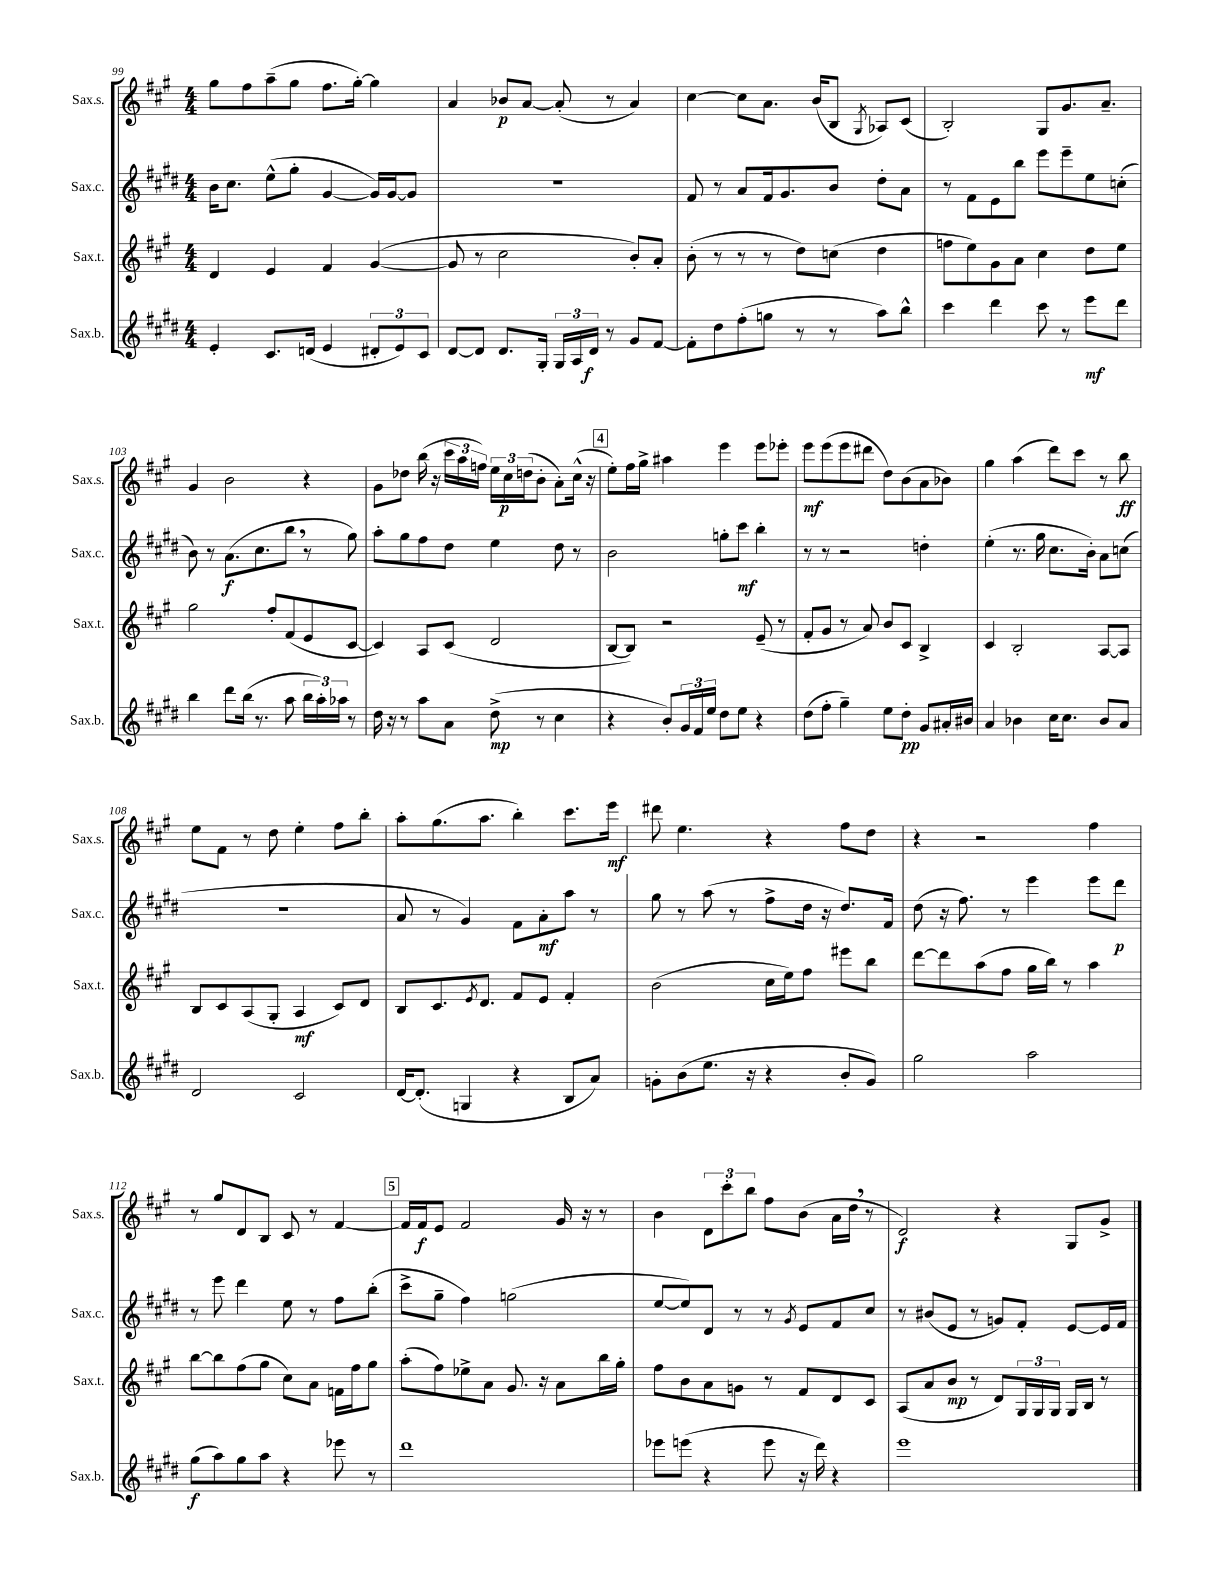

**kern	**kern	**kern	**kern
*staff4	*staff3	*staff2	*staff1
*clefG2	*clefG2	*clefG2	*clefG2
*k[f#c#g#d#]	*k[f#c#g#]	*k[f#c#g#d#]	*k[f#c#g#]
*M4/4	*M4/4	*M4/4	*M4/4
4e'	4d	16b	8gg#
.	.	8.cc#	.
.	.	.	8ff#
8.c#	4e	(8ee^^	(8aa~
.	.	8gg#'	8gg#
(16d	.	.	.
4e	4f#	[4g#	8.ff#
.	.	.	[16gg#')
12d#'	([4g#	16g#])	4gg#]
.	.	[16g#	.
12e)	.	.	.
.	.	8g#]	.
12c#	.	.	.
=	=	=	=
[8d#	8g#]	1r	4a
8d#]	8r	.	.
8.d#	2cc#	.	8b-
.	.	.	[8a
16G#'	.	.	.
24G#	.	.	(8a']
24A	.	.	.
24d#	.	.	.
8r	.	.	8r
8g#	8b')	.	4a)
[8f#	8a'	.	.
=	=	=	=
8f#']	(8b'	8f#	[4cc#
8dd#	8r	8r	.
(8ff#'	8r	8a	8cc#]
8gg	8r	16f#	8.a
.	.	8.g#	.
8r	8dd)	.	.
.	.	.	(16b
8r	(8cc	8b	8B
.	.	.	8qG#
8aa)	4dd	8dd#'	8A-)
8bb^^	.	8a	(8c#
=	=	=	=
4ccc#	8ff	8r	2B')
.	8ee)	8f#	.
4ddd#	8g#	8e	.
.	8a	8bb	.
8ccc#	4cc#	8eee	8G#
8r	.	8eee~	8.g#
8eee	8dd	8ee	.
.	.	.	8.a~
8ddd#	8ee	(8cc'	.
=	=	=	=
4bb	2gg#	8b)	4g#
.	.	8r	.
8ddd#	.	(8.a	2b
(16bb	.	.	.
8.r	.	8.cc#	.
.	8ff#'	.	.
8aa	(8f#	8bb	.
24bb	8e	8r	4r
24aa')	.	.	.
24aa-	.	.	.
8r	[8c#	8gg#)	.
=	=	=	=
16dd#	4c#])	8aa'	8g#
16r	.	.	.
8r	.	8gg#	8dd-
8aa	8A	8ff#	(16bb
.	.	.	16r
8a	(8c#	8dd#	24ccc#
.	.	.	24aa
.	.	.	24ff)
(8dd#^	2d	4ee	24ee
.	.	.	24cc#
.	.	.	(24dd
8r	.	.	8b'
4cc#	.	8dd#	8a')
.	.	8r	(16cc#^^
.	.	.	16r
=	=	=	=
4r	[8B	2b	8ee')
.	8B])	.	16ff#
.	.	.	16gg#^
8b')	2r	.	4aa#
24g#	.	.	.
24f#	.	.	.
24ee	.	.	.
8dd#	.	8gg'	4eee
8ee	.	8ccc#	.
4r	(8e~	4bb'	8eee
.	8r	.	8eee-'
=	=	=	=
(8dd#	8f#'	8r	8eee
8ff#'	8g#	8r	(8eee
4gg#~)	8r	2r	8eee
.	8a)	.	8ddd#
8ee	8b	.	8dd)
8dd#'	8c#	.	(8b
8g#	4B^	4dd'	8a
16a#'	.	.	8b-)
16b#	.	.	.
=	=	=	=
4a	4c#	(4ee'	4gg#
4b-	2B'	8.r	(4aa
.	.	16gg#	.
16cc#	.	8.cc#	8ddd)
8.cc#	.	.	.
.	.	.	8ccc#
.	.	16b')	.
8b-	[8A	8a	8r
8a	8A]	(8cc	8bb
=	=	=	=
2d#	8B	1r	8ee
.	8c#	.	8f#
.	(8A	.	8r
.	8G#'	.	8dd
2c#	4A	.	4ee'
.	8c#)	.	8ff#
.	8d	.	8bb'
=	=	=	=
[16d#	8B	8a	8aa'
(8.d#']	.	.	.
.	8.c#	8r	(8.gg#
4G	.	4g#)	.
.	8qe	.	.
.	8.d	.	8.aa
4r	8f#	8f#	4bb')
.	8e	8a'	.
8B	4f#'	8aa	8.ccc#
8a)	.	8r	.
.	.	.	16eee
=	=	=	=
8g'	(2b	8gg#	8ddd#
(8b	.	8r	4.ee
8.ee	.	(8aa	.
.	.	8r	.
16r	.	.	.
4r	16cc#	8ff#^	4r
.	16ee)	.	.
.	8ff#	16dd#	.
.	.	16r	.
8b'	8eee#	8.dd#)	8ff#
8g)	8bb	.	8dd
.	.	16f#	.
=	=	=	=
2gg#	[8ddd	(8dd#	4r
.	8ddd]	16r	.
.	.	8.ff#)	.
.	(8aa	.	2r
.	8ff#	8r	.
2aa	16gg#	4eee	.
.	16bb)	.	.
.	8r	.	.
.	4aa	8eee	4ff#
.	.	8ddd#	.
=	=	=	=
(8gg#	[8bb	8r	8r
8aa)	8bb]	8eee	8gg#
8gg#	(8ff#	4ddd#	8d
8aa	8gg#	.	8B
4r	8cc#)	8ee	8c#
.	8a	8r	8r
8eee-	16f	8ff#	[4f#
.	16ff#	.	.
8r	8gg#	(8bb'	.
=	=	=	=
1ddd#	(8aa'	8ccc#^	16f#]
.	.	.	16f#
.	8ff#)	8gg#~	8e
.	8ee-^	4ff#)	2f#
.	8a	.	.
.	8.g#	(2gg	.
.	16r	.	.
.	8a	.	16g#
.	.	.	16r
.	16bb	.	8r
.	16gg#'	.	.
=	=	=	=
8eee-	8ff#	[8ee	4b
(8eee	8b	8ee])	.
4r	8a	8d#	12d
.	.	.	12ccc#'
.	8g	8r	.
.	.	.	12bb
8eee	8r	8r	8ff#
.	.	8qg#	.
16r	8f#	8e	(8b
16ddd#)	.	.	.
4r	8d	8f#	16a
.	.	.	16dd
.	8c#	8cc#	8r
=	=	=	=
1eee	(8A	8r	2d)
.	8a	(8b#	.
.	8b	8e	.
.	8r	8r	.
.	8d)	8g)	4r
.	24G#	8f#'	.
.	24G#	.	.
.	24G#	.	.
.	16G#	[8e	8G#
.	16B	.	.
.	8r	16e]	8g#^
.	.	16f#	.
==	==	==	==
*-	*-	*-	*-
